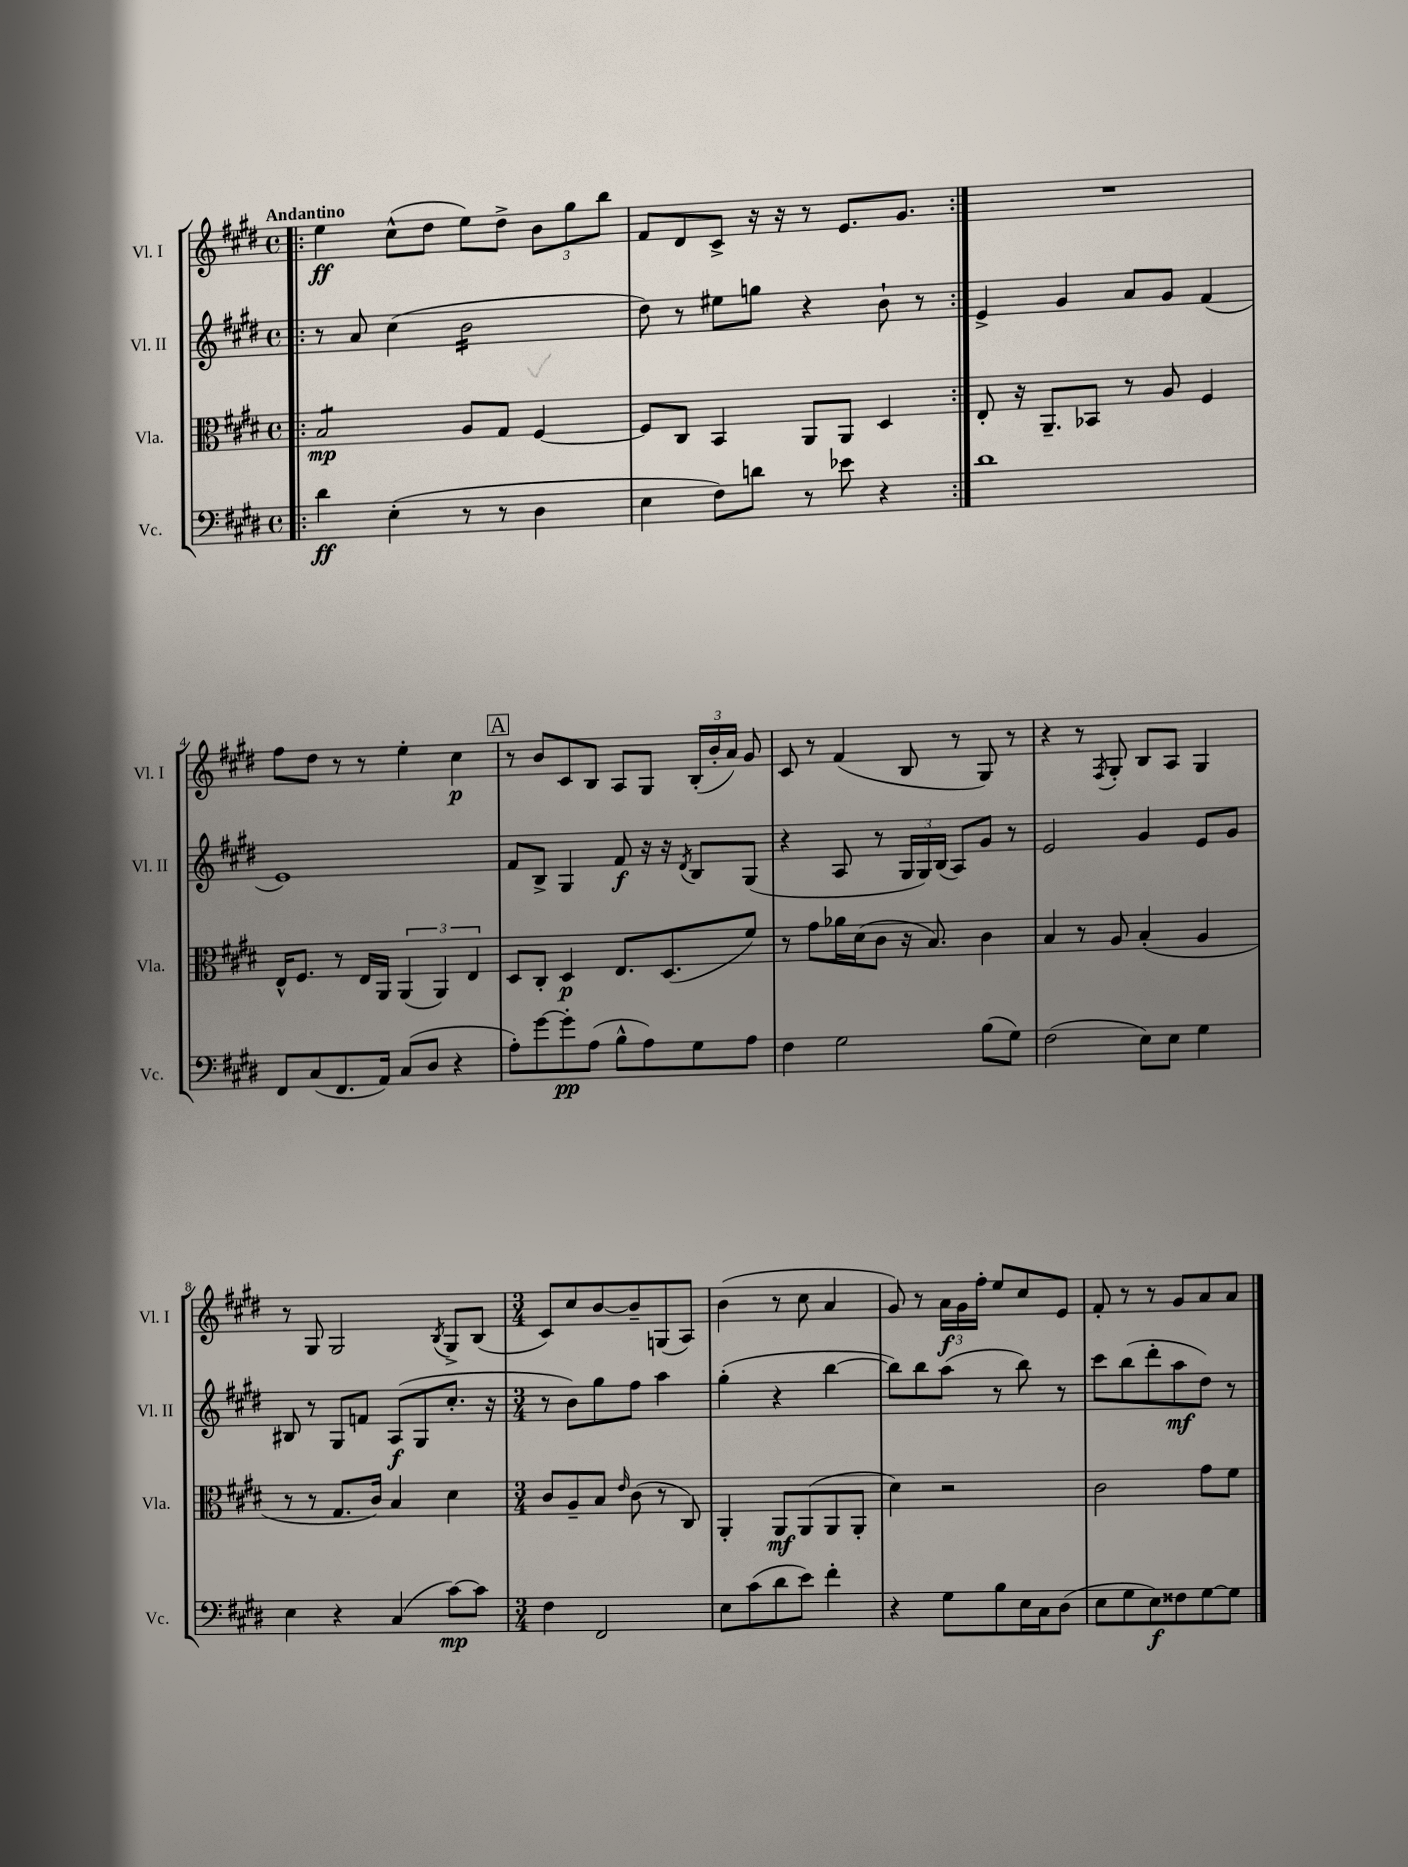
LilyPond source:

<<
\new StaffGroup <<
\new Staff = "s0" \with { instrumentName = "Vl. I" shortInstrumentName = "Vl. I" } {
    \clef treble \key e \major \defaultTimeSignature \time 4/4 \tempo "Andantino"
    \autoBeamOff \repeat volta 2 { \bar ".|:" e''4\ff cis''8[-^( dis''8] e''8[) dis''8]-> \tuplet 3/2 { b'8[ gis''8 b''8] } |
    fis'8[ dis'8 cis'8]-> r16 r16 r8 e'8.[ gis'8.] | }
    R1 |
    fis''8[ dis''8] r8 r8 e''4-. cis''4\p |
    \mark \markup { \box "A" } r8 b'8[ cis'8 b8] a8[ gis8] \tuplet 3/2 { b16[-.( b'16-. a'16]) } gis'8 |
    cis'8 r8 fis'4( b8 r8 gis8) r8 |
    r4 r8 \acciaccatura { fis8 } gis8-. b8[ a8] gis4 |
    r8 gis8 gis2 \acciaccatura { b8 } gis8[-> b8]( |
    \numericTimeSignature \time 3/4 cis'8[) cis''8 b'8~ b'8-- g8( a8]) |
    b'4( r8 cis''8 a'4 |
    gis'8) r8 \tuplet 3/2 { a'16[\f gis'16 fis''16]-. } e''8[ cis''8 e'8] |
    fis'8-. r8 r8 gis'8[ a'8 a'8] \bar "|." |
}
\new Staff = "s1" \with { instrumentName = "Vl. II" shortInstrumentName = "Vl. II" } {
    \clef treble \key e \major \defaultTimeSignature \time 4/4
    \autoBeamOff \repeat volta 2 { \bar ".|:" r8 a'8 cis''4( b'2:16 |
    dis''8) r8 eis''8[ g''8] r4 b'8-! r8 | }
    e'4-> gis'4 a'8[ gis'8] fis'4( |
    e'1) |
    \mark \markup { \box "A" } fis'8[ b8]-> gis4 fis'8\f r16 r16 \acciaccatura { dis'8 } b8[ gis8]( |
    r4 a8 r8 \tuplet 3/2 { gis16[ gis16) b16]( } a8[) gis'8] r8 |
    e'2 gis'4 e'8[ gis'8] |
    bis8 r8 gis8[ f'8] a8[\f( gis8 cis''8.]-. r16 |
    \numericTimeSignature \time 3/4 r8 b'8[) gis''8 fis''8] a''4 |
    gis''4-.( r4 b''4~ |
    b''8[) b''8 a''8]( r8 b''8) r8 |
    cis'''8[ b''8( dis'''8-. a''8\mf dis''8]) r8 \bar "|." |
}
\new Staff = "s2" \with { instrumentName = "Vla." shortInstrumentName = "Vla." } {
    \clef alto \key e \major \defaultTimeSignature \time 4/4
    \autoBeamOff \repeat volta 2 { \bar ".|:" b2:8\mp a8[ gis8] fis4~ |
    fis8[ cis8] b,4 a,8[ a,8] dis4 | }
    e8-. r16 a,8.[-- bes,8] r8 a8 fis4 |
    e16[-^ fis8.] r8 e16[ a,16] \tuplet 3/2 { a,4( a,4) e4 } |
    \mark \markup { \box "A" } dis8[ cis8]-. dis4\p e8.[ dis8.( fis'8]) |
    r8 gis'8[ aes'16 dis'16( cis'8] r16 b8.) cis'4 |
    b4 r8 a8 b4-.( a4 |
    r8 r8 gis8.[ cis'16]) b4 dis'4 |
    \numericTimeSignature \time 3/4 cis'8[ a8-- b8] \grace { e'16 } cis'8( r8 cis8) |
    a,4-. a,8[\mf a,8( a,8 a,8]-. |
    dis'4) r2 |
    cis'2 gis'8[ fis'8] \bar "|." |
}
\new Staff = "s3" \with { instrumentName = "Vc." shortInstrumentName = "Vc." } {
    \clef bass \key e \major \defaultTimeSignature \time 4/4
    \autoBeamOff \repeat volta 2 { \bar ".|:" dis'4\ff e4-.( r8 r8 dis4 |
    e4 fis8[) d'8] r8 ees'8 r4 | }
    dis'1 |
    fis,8[ cis8( fis,8. a,16]) cis8[( dis8] r4 |
    \mark \markup { \box "A" } a8[-.) gis'8~ gis'8-.\pp a8]( b8[-^ a8) gis8 a8] |
    fis4 gis2 b8[( gis8]) |
    fis2( e8[) e8] gis4 |
    e4 r4 cis4( cis'8[~\mp) cis'8] |
    \numericTimeSignature \time 3/4 fis4 fis,2 |
    e8[ cis'8( dis'8 e'8]) fis'4-. |
    r4 gis8[ b8 e16 cis16 dis8]( |
    e8[ gis8 e8\f) fisis8 gis8~ gis8] \bar "|." |
}
>>
>>
